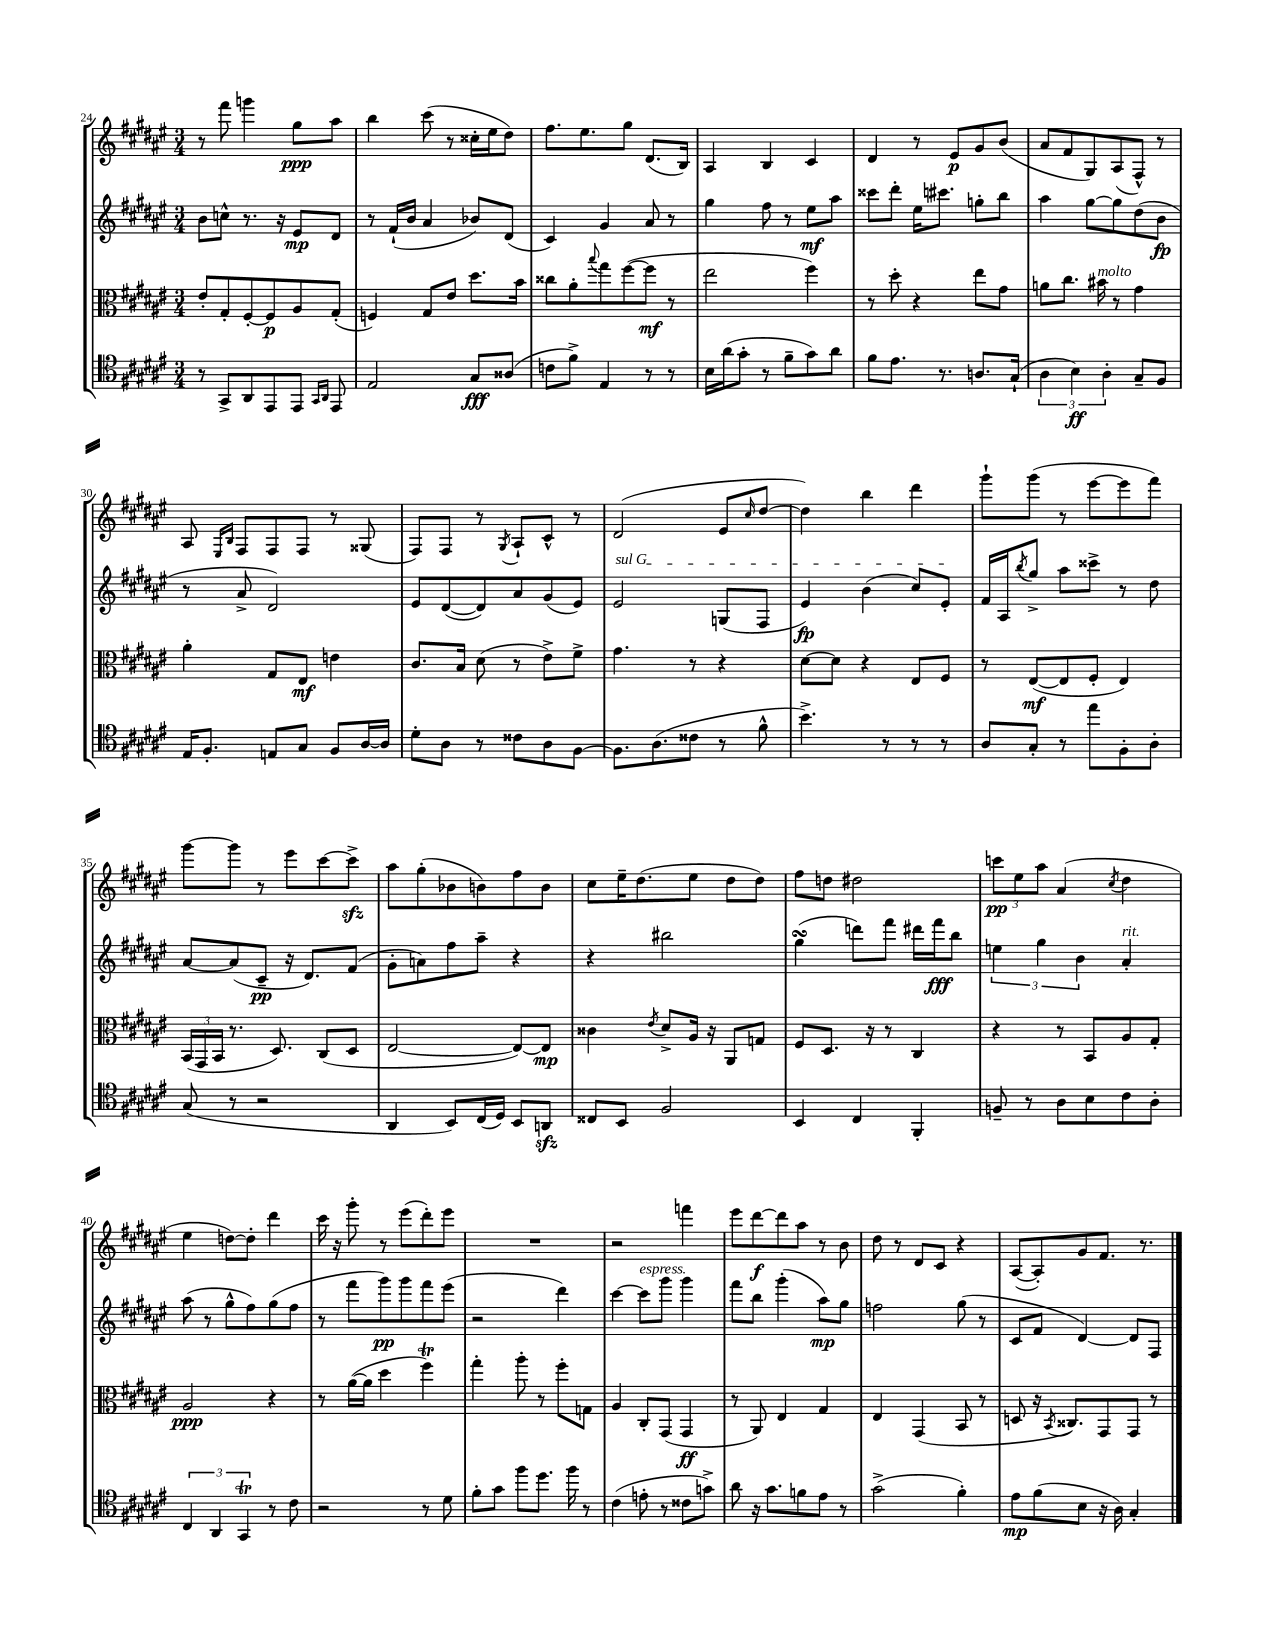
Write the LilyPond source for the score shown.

<<
\new StaffGroup <<
\new Staff = "s0" {
    \clef treble \key fis \major \numericTimeSignature \time 3/4
    r8 fis'''8 g'''4 gis''8\ppp ais''8 |
    b''4 cis'''8( r8 cisis''16-. eis''16 dis''8) |
    fis''8. eis''8. gis''8 dis'8.( b16) |
    ais4 b4 cis'4 |
    dis'4 r8 eis'8\p gis'8 b'8( |
    ais'8 fis'8 gis8) ais8( fis8-^) r8 |
    ais8 \grace { eis16 b16 } fis8 fis8 fis8 r8 gisis8( |
    fis8) fis8 r8 \acciaccatura { gis8 } ais8-! cis'8-^ r8 |
    dis'2( eis'8 \grace { cis''16 } dis''8~ |
    dis''4) b''4 dis'''4 |
    gis'''8-! gis'''8( r8 eis'''8~ eis'''8 fis'''8) |
    gis'''8~ gis'''8 r8 eis'''8 cis'''8~ cis'''8->\sfz |
    ais''8 gis''8-.( bes'8 b'8) fis''8 b'8 |
    cis''8 eis''16-- dis''8.( eis''8 dis''8 dis''8) |
    fis''8 d''8 dis''2 |
    \tuplet 3/2 { c'''8\pp eis''8 ais''8 } ais'4( \acciaccatura { cis''8 } dis''4 |
    eis''4 d''8~) d''8-. dis'''4 |
    cis'''16 r16 gis'''8-. r8 eis'''8( dis'''8-.) eis'''8 |
    R2. |
    r2 f'''4 |
    eis'''8 dis'''8~\f dis'''8 ais''8 r8 b'8 |
    dis''8 r8 dis'8 cis'8 r4 |
    ais8~( ais8-.) gis'8 fis'8. r8. \bar "|." |
}
\new Staff = "s1" {
    \clef treble \key fis \major \numericTimeSignature \time 3/4
    b'8 c''8-^ r8. r16 eis'8\mp dis'8 |
    r8 fis'16-!( b'16 ais'4 bes'8) dis'8( |
    cis'4) gis'4 ais'8 r8 |
    gis''4 fis''8 r8 eis''8\mf ais''8 |
    cisis'''8 dis'''8-. eis''16 cis'''8. g''8-. b''8 |
    ais''4 gis''8~ gis''8 dis''8( b'8\fp |
    r8 ais'8-> dis'2) |
    eis'8 dis'8~( dis'8) ais'8 gis'8( eis'8) |
    \once \override TextSpanner.bound-details.left.text = \markup { \italic "sul G" } eis'2\startTextSpan g8( fis8 |
    eis'4\fp) b'4( cis''8) eis'8-.\stopTextSpan |
    fis'16 ais16 \acciaccatura { b''8 } gis''8-> ais''8 cisis'''8-> r8 dis''8 |
    ais'8~ ais'8( cis'8--\pp r16 dis'8.) fis'8( |
    gis'8-. a'8) fis''8 ais''8-- r4 |
    r4 bis''2 |
    gis''4\turn( d'''8) fis'''8 dis'''16 fis'''16\fff b''8 |
    \tuplet 3/2 { e''4 gis''4 b'4 } ais'4-.^\markup { \italic "rit." } |
    ais''8( r8 gis''8-^ fis''8) gis''8( fis''8 |
    r8 fis'''8 gis'''8\pp) gis'''8 fis'''8 eis'''8( |
    r2 dis'''4) |
    cis'''4~ cis'''8^\markup { \italic "espress." } gis'''8 gis'''4 |
    fis'''8 b''8 gis'''4-.( ais''8\mp) gis''8 |
    f''2 gis''8( r8 |
    cis'8 fis'8 dis'4~) dis'8 fis8 \bar "|." |
}
\new Staff = "s2" {
    \clef alto \key fis \major \numericTimeSignature \time 3/4
    eis'8-. gis8-. fis8~-. fis8\p ais8 gis8-.( |
    f4) gis8 eis'8 dis''8. b'16 |
    cisis''8 ais'8-. \appoggiatura { b''8 } gis''8 fis''8~( fis''8\mf r8 |
    eis''2 fis''4) |
    r8 dis''8-. r4 eis''8 gis'8 |
    a'8 cis''8. bis'16^\markup { \italic "molto" } r8 gis'4 |
    ais'4-. gis8 eis8\mf e'4 |
    cis'8. b16 dis'8( r8 eis'8->) fis'8-> |
    gis'4. r8 r4 |
    dis'8~ dis'8 r4 eis8 fis8 |
    r8 eis8~\mf( eis8 fis8-. eis4) |
    \tuplet 3/2 { b,16( gis,16 b,16 } r8. dis8.) cis8( dis8 |
    eis2~ eis8~) eis8\mp |
    cisis'4 \acciaccatura { eis'8 } dis'8-> ais16 r16 ais,8 g8 |
    fis8 dis8. r16 r8 cis4 |
    r4 r8 b,8 ais8 gis8-. |
    ais2\ppp r4 |
    r8 ais'16~( ais'16 dis''4 fis''4\trill) |
    gis''4-. ais''8-. r8 fis''8-. g8 |
    ais4 cis8-. gis,8( gis,4\ff |
    r8 ais,8) eis4 gis4 |
    eis4 gis,4( b,8 r8 |
    d8 r16 \acciaccatura { b,8 } cisis8.) gis,8 gis,8 r8 \bar "|." |
}
\new Staff = "s3" {
    \clef tenor \key fis \major \numericTimeSignature \time 3/4
    r8 gis,8-> ais,8 eis,8 eis,8 \grace { gis,16 ais,16 } eis,8 |
    eis2 gis8\fff aisis8( |
    c'8 fis'8->) eis4 r8 r8 |
    b16 ais'16( gis'8-. r8 fis'8-- gis'8) ais'8 |
    fis'8 eis'8. r8. a8. gis16-!( |
    \tuplet 3/2 { ais4 b4\ff) ais4-. } gis8-- fis8 |
    eis16 fis8.-. e8 gis8 fis8 ais16~ ais16 |
    dis'8-. ais8 r8 cisis'8 ais8 fis8~ |
    fis8. ais8.( cisis'8 r8 fis'8-^ |
    b'4.->) r8 r8 r8 |
    ais8 gis8-. r8 eis''8 fis8-. ais8-. |
    gis8( r8 r2 |
    ais,4 b,8) cis16( dis16) b,8 a,8\sfz |
    cisis8 b,8 fis2 |
    b,4 cis4 fis,4-. |
    f8-- r8 ais8 b8 cis'8 ais8-. |
    \tuplet 3/2 { cis4 ais,4 gis,4\trill } r8 cis'8 |
    r2 r8 dis'8 |
    fis'8-. gis'8 fis''8 dis''8. fis''16 r8 |
    cis'4( e'8-. r8 cisis'8 g'8->) |
    ais'8 r16 gis'8. f'8 eis'8 r8 |
    gis'2->( fis'4-.) |
    eis'8\mp fis'8( b8 r16 ais16) gis4-. \bar "|." |
}
>>
>>
\layout { \context { \Score currentBarNumber = #24 } }
